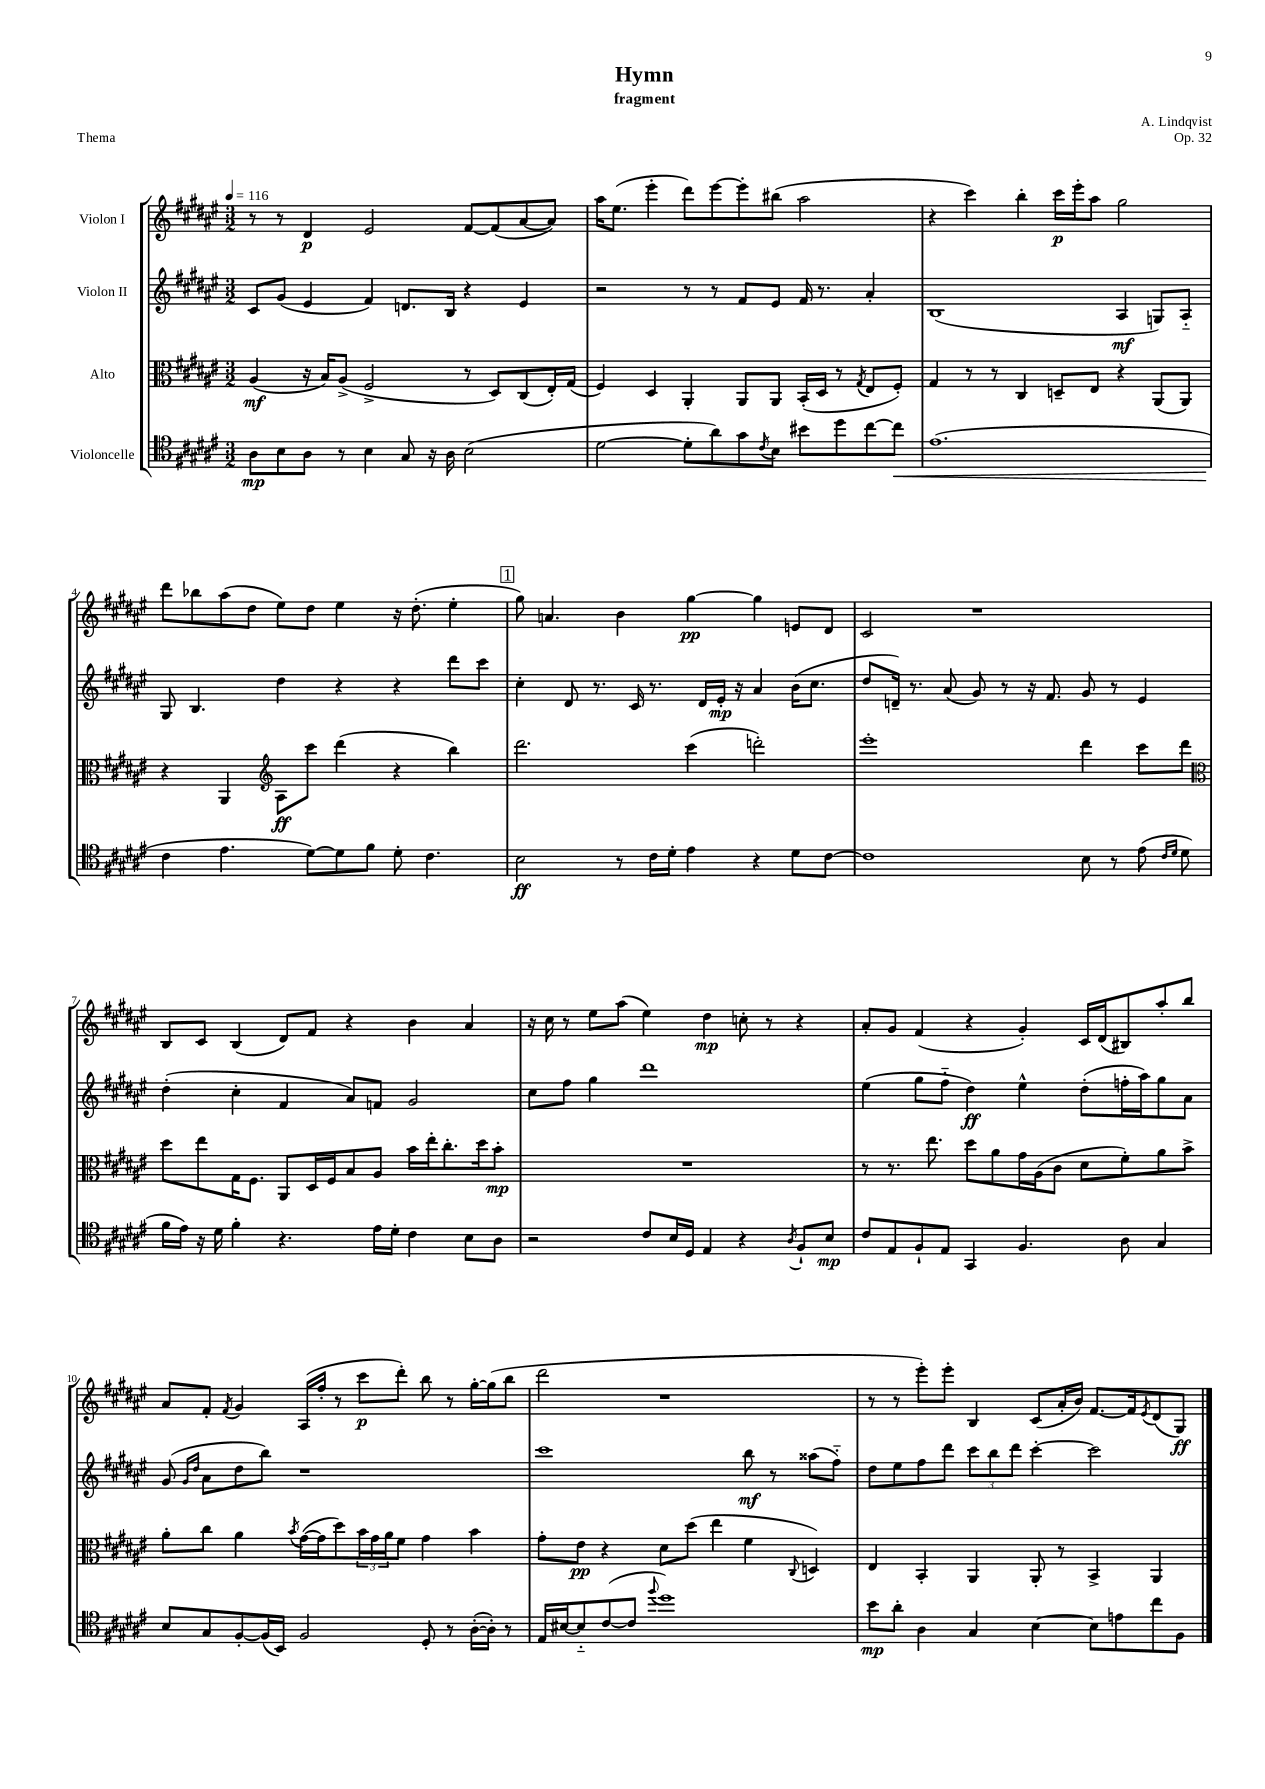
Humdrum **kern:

**kern	**kern	**kern	**kern
*staff4	*staff3	*staff2	*staff1
*clefC4	*clefC3	*clefG2	*clefG2
*k[f#c#g#d#a#e#]	*k[f#c#g#d#a#e#]	*k[f#c#g#d#a#e#]	*k[f#c#g#d#a#e#]
*M3/2	*M3/2	*M3/2	*M3/2
*MM116	*MM116	*MM116	*MM116
8A#\L	(4A#/	8c#/L	8r
8B\	.	(8g#/J	8r
8A#\J	16r	4e#/	4d#/
.	16B/LK)	.	.
8r	(8A#^/J	.	.
4B\	2F#^/	4f#/)	2e#/
8G#/	.	8.d/L	.
16r	.	.	.
16A#\	.	16B/Jk	.
(2B\	8r	4r	[8f#/L
.	8D#/L)	.	(8f#/]
.	(8C#/	4e#/	[8a#/
.	16E#'/L)	.	8a#/]J)
.	(16G#/JJ	.	.
=	=	=	=
[2d#\	4F#/)	2r	16aa#\LK
.	.	.	(8.ee#\J
.	4D#/	.	4eee#'\
8d#'\]L	4AA#'/	8r	8ddd#\L)
8a#\)	.	8r	[8eee#\
8g#\	8AA#/L	8f#/L	8eee#'\]
8qc#/	.	.	.
8B\J	8AA#/J	8e#/J	(8bb#\J
8b#\L	(16BB'/LL	16f#/	2aa#\
.	16D#/JJ	8.r	.
8dd#\	8r	.	.
.	8qG#/	.	.
[8cc#\	8E#/L	4a#'/	.
8cc#\]J	8F#'/J)	.	.
=	=	=	=
(1.e#	4G#/	(1B	4r
.	8r	.	4ccc#\)
.	8r	.	.
.	4C#/	.	4bb'\
.	8D~/L	.	16ccc#\LL
.	.	.	16eee#'\J
.	8E#/J	.	8aa#\J
.	4r	4A#/	2gg#\
.	(8AA#/L	8G/L)	.
.	8AA#/J)	8A#'~/J	.
=	=	=	=
4c#\	4r	8G#/	8ddd#\L
.	.	4.B/	8bb-\
4.e#\	4AA#/	.	(8aa#\
.	.	.	8dd#\J
*	*clefG2	*	*
.	8A#\L	4dd#\	8ee#\L)
[8d#\L)	8ccc#\J	.	8dd#\J
8d#\]	(4ddd#\	4r	4ee#\
8f#\J	.	.	.
8d#'\	4r	4r	16r
.	.	.	(8.dd#'\
4.c#\	.	.	.
.	4bb\)	8ddd#\L	4ee#'\
.	.	8ccc#\J	.
=	=	=	=
2B\	2.ddd#\	4cc#'\	8gg#\)
.	.	.	4.a/
.	.	8d#/	.
.	.	8.r	.
8r	.	.	4b\
.	.	16c#/	.
16c#\LL	.	8.r	.
16d#'\JJ	.	.	.
4e#\	(4ccc#\	.	[4gg#\
.	.	16d#/LL	.
.	.	16e#'/JJ	.
.	.	16r	.
4r	2ddd'\)	4a#/	4gg#\]
8d#\L	.	(16b\LK	8e/L
.	.	8.cc#\J	.
[8c#\J	.	.	8d#/J
=	=	=	=
1c#]	1eee#'	8dd#/L	2c#/
.	.	16d~/Jk)	.
.	.	8.r	.
.	.	(8a#/	.
.	.	8g#/)	1r
.	.	8r	.
.	.	16r	.
.	.	8.f#/	.
8B\	4ddd#\	8g#/	.
8r	.	8r	.
(8e#\	8ccc#\L	4e#/	.
16qqc#/LL	.	.	.
16qqd#/JJ	.	.	.
8d#\	8ddd#\J	.	.
=	=	=	=
*	*clefC3	*	*
16f#\LL	8dd#\L	(4dd#'\	8B/L
16e#\JJ)	.	.	.
16r	8ee#\	.	8c#/J
16d#\	.	.	.
4f#'\	16G#\K	4cc#'\	(4B/
.	8.F#\J	.	.
4.r	8AA#/L	4f#/	8d#/L)
.	16D#/L	.	8f#/J
.	16F#/J	.	.
.	8B/	8a#/L)	4r
16e#\LL	8A#/J	8f/J	.
16d#'\JJ	.	.	.
4c#\	16b\LL	2g#/	4b\
.	16ee#'\J	.	.
.	8.cc#'\	.	.
8B\L	.	.	4a#/
.	16dd#\k	.	.
8A#\J	8b'\J	.	.
=	=	=	=
2r	1.r	8cc#\L	16r
.	.	.	16cc#\
.	.	8ff#\J	8r
.	.	4gg#\	8ee#\L
.	.	.	(8aa#\J
8c#/L	.	1ddd#	4ee#\)
16B/L	.	.	.
16D#/JJ	.	.	.
4E#/	.	.	4dd#\
4r	.	.	8cc'\
.	.	.	8r
8qA#/	.	.	.
8F#`/L	.	.	4r
8B/J	.	.	.
=	=	=	=
8c#/L	8r	(4ee#\	8a#'/L
8E#/	8.r	.	8g#/J
8F#`/	.	8gg#\L	(4f#/
.	8.ee#\	.	.
8E#/J	.	8ff#'~\J	.
4GG#/	8dd#\L	4dd#\)	4r
.	8a#\	.	.
4.F#/	16g#\L	4ee#^^\	4g#'/)
.	(16A#\J	.	.
.	8c#\J	.	.
.	8d#\L	(8dd#'\L	16c#/LL
.	.	.	(16d#/J
8A#\	8f#'\)	16ff'\L	8B#/)
.	.	16aa#\J)	.
4G#/	8a#\	8gg#\	8aa#'/
.	8b^\J	8a#\J	8bb/J
=	=	=	=
8B/L	8a#'\L	(8g#/	8a#/L
.	.	16qqg#/LL	.
.	.	16qqdd#/JJ	.
8G#/	8cc#\J	8a#\L	8f#'/J
.	.	.	8qf#/
[8F#'/	4a#\	8dd#\	4g#/
(16F#/]L	.	8bb\J)	.
16BB/JJ)	.	.	.
.	8qb/	.	.
2F#/	([16g#\LL	1r	(16A#/LL
.	16g#\]J	.	16ff#'/JJ
.	8dd#\)	.	8r
.	24b\L	.	8ccc#\L
.	24g#\	.	.
.	24a#\J	.	.
.	8f#\J	.	8ddd#'\J)
8D#'/	4g#\	.	8bb\
8r	.	.	8r
([16A#'\LL	4b\	.	[16gg#'\LL
16A#'\]JJ)	.	.	(16gg#\]J
8r	.	.	8bb\J
=	=	=	=
16E#/LL	8g#'\L	1ccc#	2ddd#\
[16B#/J	.	.	.
8B#'~/]	8e#\J	.	.
([8c#/	4r	.	.
8c#/]J	.	.	.
8qqff#/	.	.	.
1dd#)	8d#\L	.	1r
.	(8dd#\J	.	.
.	4ee#\	.	.
.	4f#\	8bb\	.
.	.	8r	.
.	8qqC#/	.	.
.	4D/)	(8aa##\L	.
.	.	8ff#'~\J)	.
=	=	=	=
8b\L	4E#/	8dd#\L	8r
8a#'\J	.	8ee#\	8r
4A#\	4BB'/	8ff#\	8eee#'\L)
.	.	8ddd#\J	8eee#'\J
4G#/	4AA#/	12ccc#\L	4B/
.	.	12bb\	.
.	.	12ddd#\J	.
[4B\	8AA#'/	[4ccc#'\	(8c#/L
.	8r	.	16a#'/L
.	.	.	16b/JJ)
8B\]L	4BB^/	2ccc#\]	[8.f#/L
8e\	.	.	.
.	.	.	16f#/]k
.	.	.	8qe#/
8cc#\	4AA#/	.	(8d#/
8F#\J	.	.	8G#/J)
==	==	==	==
*-	*-	*-	*-
